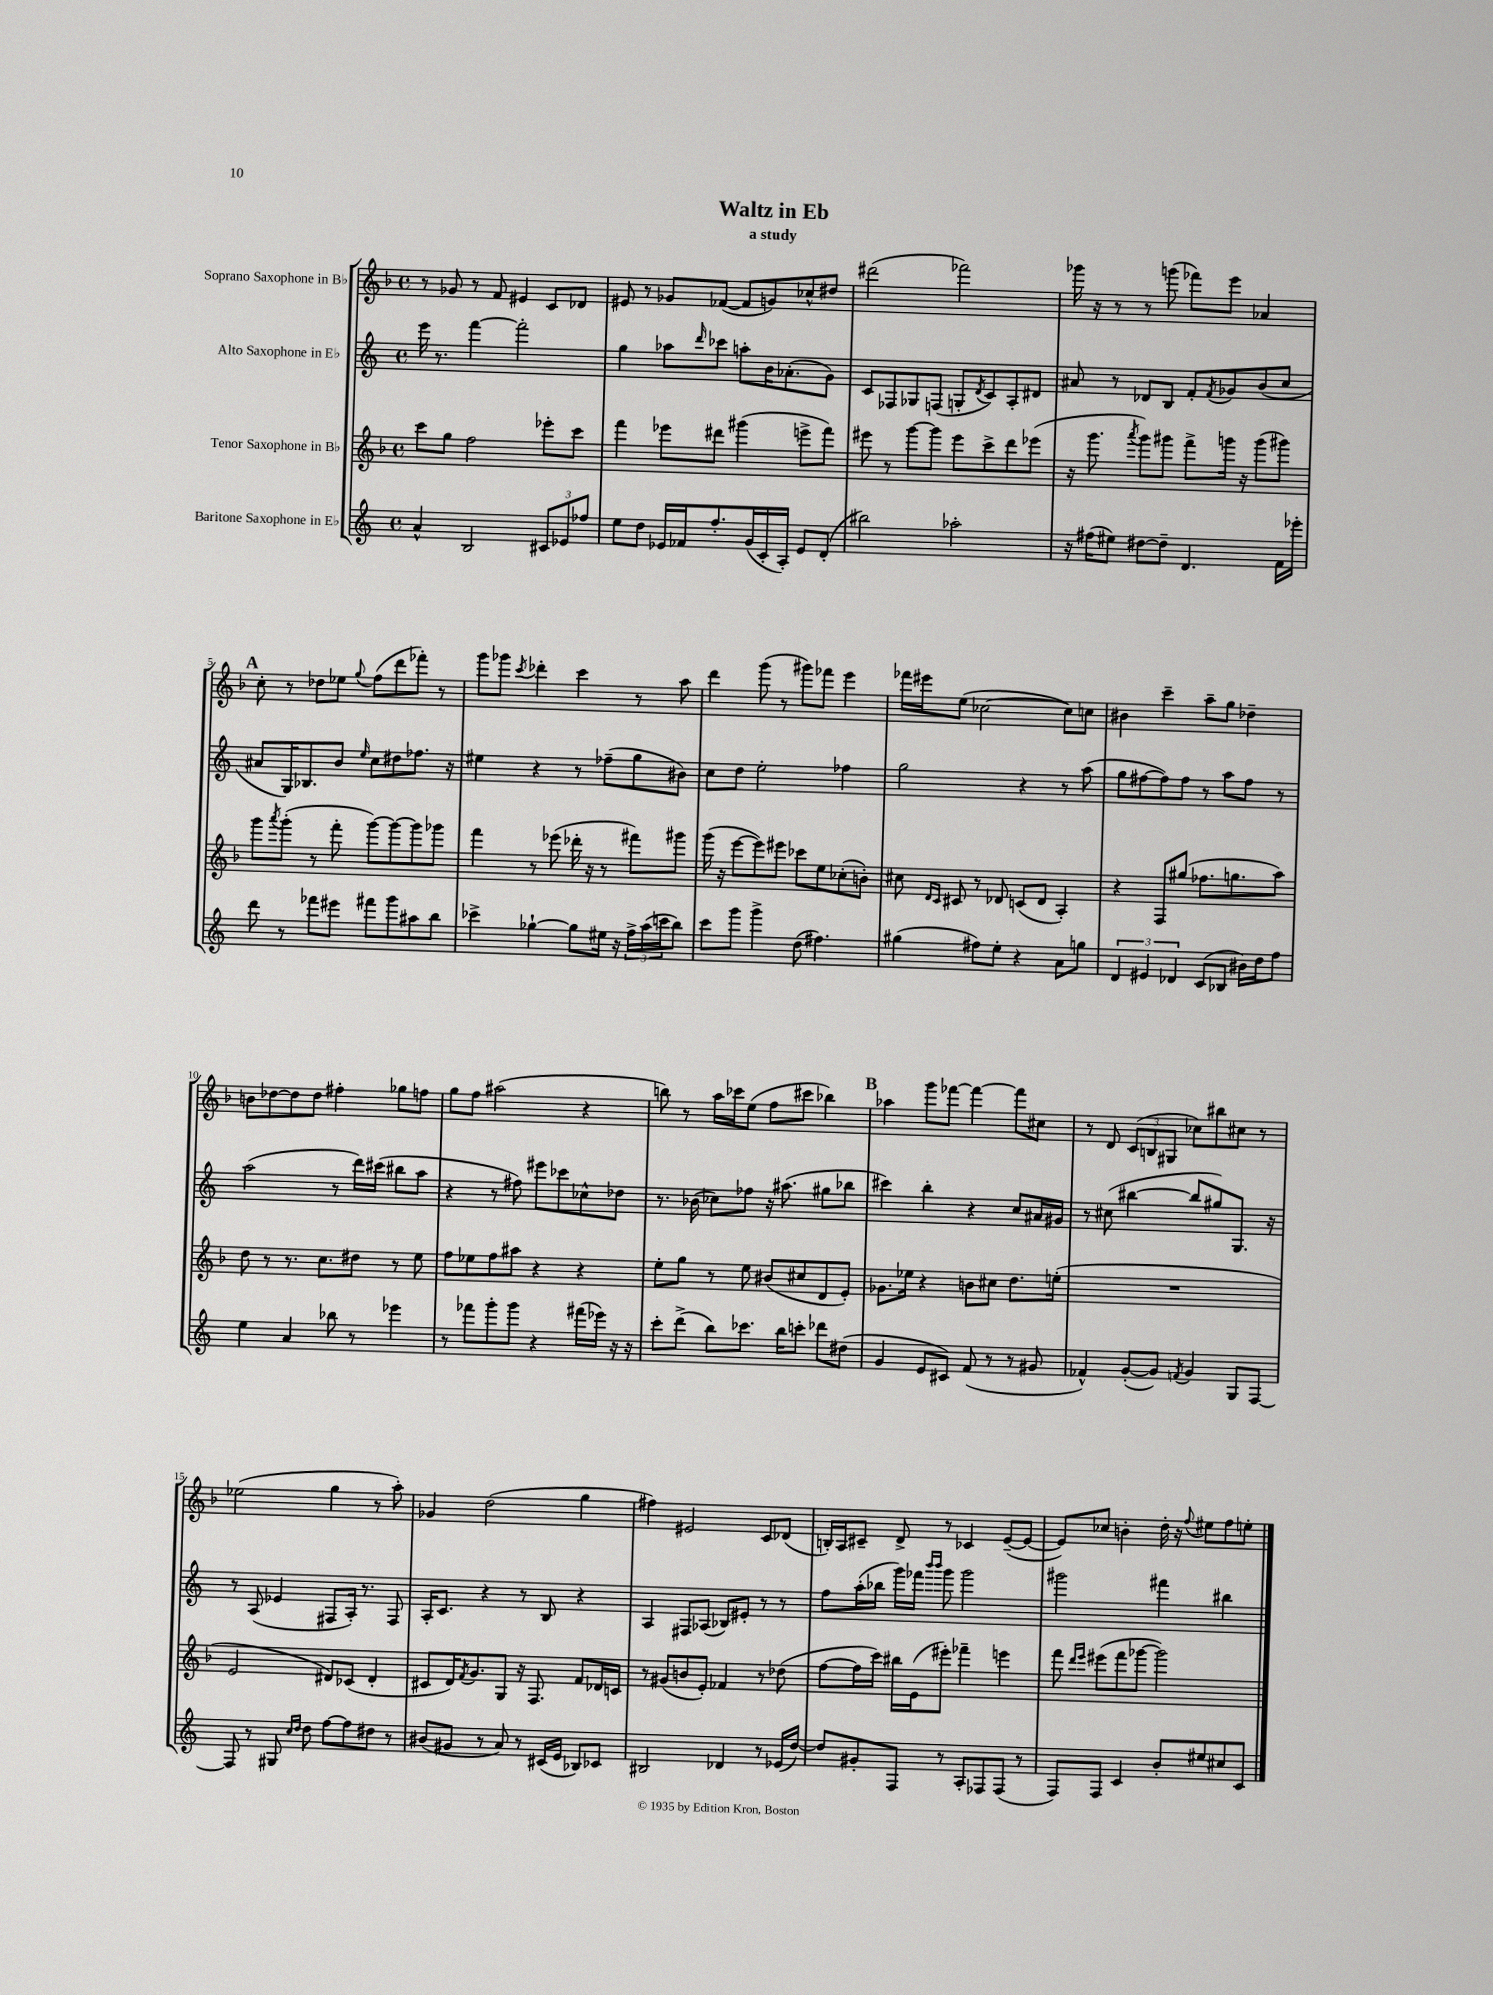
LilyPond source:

\header { title = "Waltz in Eb" subtitle = "a study" }
<<
\new StaffGroup <<
\new Staff = "s0" \with { instrumentName = "Soprano Saxophone in Bb" } {
    \clef treble \key f \major \defaultTimeSignature \time 4/4
    r8 ges'8 r8 f'8 eis'4 c'8 des'8 |
    eis'8 r8 ges'8 fes'8~( fes'8 g'8) ces''8-^ dis''8 |
    dis'''2( fes'''2) |
    ges'''16 r16 r8 r8 g'''8( fes'''8) e'''8 aes'4 |
    \mark \markup { \bold "A" } c''8-. r8 des''8 ees''8 \appoggiatura { g''8 } f''8( d'''8 fes'''8-.) r8 |
    g'''8 ges'''8 \acciaccatura { c'''8 } des'''4-. c'''4 r8 a''8 |
    d'''4 g'''8( r8 gis'''8) fes'''8 e'''4 |
    fes'''16 eis'''16 e''8( ces''2~ ces''8) c''8 |
    bis'4 c'''4-- a''8-- g''8 des''4-- |
    b'8 des''8~ des''8 des''8 fis''4-. ges''8 f''8 |
    g''8 f''8 ais''2( r4 |
    b''8) r8 a''16 ces'''16 e''8( f''8 cis'''8 bes''4) |
    \mark \markup { \bold "B" } aes''4 g'''8 fes'''8~ fes'''4~ fes'''8 cis''8 |
    r8 d'8 \tuplet 3/2 { c'8( b8 gis8 } ces''8) bis''8 cis''8 r8 |
    ees''2( g''4 r8 a''8-.) |
    ges'4 d''2( g''4 |
    fis''4) eis'2 c'8 des'8( |
    b16-.) a16 cis'8-- d'8-> r8 ces'4 e'8~--( e'8~ |
    e'8) ces''8 b'4-. d''16-. r16 \appoggiatura { f''8 } eis''8 f''8 e''8-. \bar "|." |
}
\new Staff = "s1" \with { instrumentName = "Alto Saxophone in Eb" } {
    \clef treble \key c \major \defaultTimeSignature \time 4/4
    e'''16 r8. f'''4~ f'''2-. |
    g''4 aes''8 \grace { d'''16 } ces'''8 a''8-. b'16 aes'8.-.( g'8) |
    c'8 fes8 ges8 f8( g8-. \acciaccatura { d'8 } c'8) a8-. dis'8 |
    ais'8 r8 des'8 b8 f'8-. \acciaccatura { f'8 } ges'8 b'8( c''8 |
    \mark \markup { \bold "A" } ais'8 g16) bes8. b'8 \grace { e''16 } c''8 dis''8 fes''8. r16 |
    eis''4 r4 r8 fes''8--( g''8 bis'8) |
    c''8 d''8 e''2-. fes''4 |
    g''2 r4 r8 a''8( |
    g''8 fis''8~ fis''8) fis''8 r8 a''8 fis''8 r8 |
    a''2( r8 d'''16) cis'''16( bis''8 a''8 |
    r4 r8 fis''8) eis'''8 ces'''8 ces''8-^ des''8 |
    r8. bes'16( ces''8) fes''8 r16 ais''8.( gis''8 bes''8 |
    \mark \markup { \bold "B" } cis'''4) b''4-. r4 c''8 ais'16 gis'16 |
    r8 cis''8( bis''4~ bis''8 gis''8) g8. r16 |
    r8 a8( ees'4 fis8 a16-.) r8. fis8 |
    a16-. c'8. r4 r8 b8 r4 |
    a4 fis8 aes8( bes8) eis'8-. r8 r8 |
    f''8 a''16-.( bes''16 g'''16) fes'''16 \grace { b'''16 b'''16 } g'''8 g'''2 |
    gis'''2 fis'''4 bis''4 \bar "|." |
}
\new Staff = "s2" \with { instrumentName = "Tenor Saxophone in Bb" } {
    \clef treble \key f \major \defaultTimeSignature \time 4/4
    c'''8 g''8 f''2 ees'''8-. c'''8 |
    f'''4 ees'''8 dis'''8 gis'''4( e'''8-> f'''8) |
    eis'''8 r8 g'''8~ g'''8 eis'''8 c'''8-> d'''8 ees'''8( |
    r16 g'''8. \acciaccatura { a'''8 } g'''8) gis'''8 f'''8-> g'''16 r16 g'''8( gis'''8) |
    \mark \markup { \bold "A" } g'''8 \acciaccatura { a'''8 } g'''8-.( r8 f'''8-. g'''8~) g'''8~ g'''8 ges'''8 |
    f'''4 r8 ees'''8( des'''16-. r16 r8 fis'''8) gis'''8 |
    g'''16( r16 e'''8~ e'''8) eis'''8 ces'''8 e''8 ces''8-.( b'8-.) |
    cis''8 \grace { d'16 c'16 } cis'8 r8 des'8 c'8( des'8 a4-.) |
    r4 f8 gis''8( fes''8. g''8. a''8) |
    d''8 r8 r8. c''8. dis''8 r8 e''8 |
    f''8 ees''8 f''8 ais''8 r4 r4 |
    e''8-. g''8 r8 e''8 bis'8( cis''8 d'8 e'8-.) |
    \mark \markup { \bold "B" } ges'8. ees''16 r4 b'8 cis''8 d''8. e''16-.( |
    R1 |
    e'2 dis'8) ces'8( dis'4-. |
    cis'8 d'16) \acciaccatura { f'8 } g'8. g8 r16 f8. f'8 des'16 c'16 |
    r8 gis'8( b'8 e'8-.) fes'4 r8 des''8( |
    f''8~ f''16 c'''16) bis''16 e'16( eis'''8-.) fes'''4-- e'''4 |
    f'''8 \grace { d'''16 e'''16 } eis'''8( f'''8 ges'''8~ ges'''2) \bar "|." |
}
\new Staff = "s3" \with { instrumentName = "Baritone Saxophone in Eb" } {
    \clef treble \key c \major \defaultTimeSignature \time 4/4
    a'4-^ b2 \tuplet 3/2 { cis'8 ees'8 fes''8 } |
    e''8 d''8 ees'16 fes'16 f''8.-. g'16( c'16-. a16-.) ees'8 d'8-.( |
    bis''2) aes''2-. |
    r16 fis''16( eis''8) dis''8~ dis''8-- d'4. f'16 ees'''16-. |
    \mark \markup { \bold "A" } d'''8 r8 fes'''8 eis'''8 fis'''8 g'''8 ais''8 b''8 |
    ces'''4-> ges''4~-! ges''8 eis''16 r16 \tuplet 3/2 { f''16-> a''16( c'''16 } b''8) |
    c'''8 g'''8 g'''4-> d''8( fis''4.) |
    gis''4( fis''8) e''8-. r4 a'8 g''8 |
    \tuplet 3/2 { d'4 eis'4 des'4 } c'8( bes8 bis'16) d''16 f''8 |
    e''4 a'4 bes''8 r8 ees'''4 |
    r8 fes'''8 g'''8-. g'''8 r4 fis'''16( ees'''16) r16 r16 |
    c'''8-. d'''8->( b''8) ces'''8. b''16 c'''8-. des'''8 dis''8( |
    \mark \markup { \bold "B" } g'4 e'8 cis'8) f'8( r8 r8 gis'8 |
    fes'4-^) g'8~-.( g'8) \acciaccatura { f'8 } g'4 g8 f8~ |
    f8 r8 gis8 \grace { c''16 d''16 } d''8 f''8~ f''8 dis''8 r8 |
    bis'8( gis'8 r8 a'8) r8 cis'16( e'16 bes8) ces'8 |
    bis2 des'4 r8 ees'16( d''16~) |
    d''8 gis'8-. f8 r8 a8-. fes8 fes8( r8 |
    f8) f8 c'4 b'8-. eis''8 cis''8 c'8 \bar "|." |
}
>>
>>
